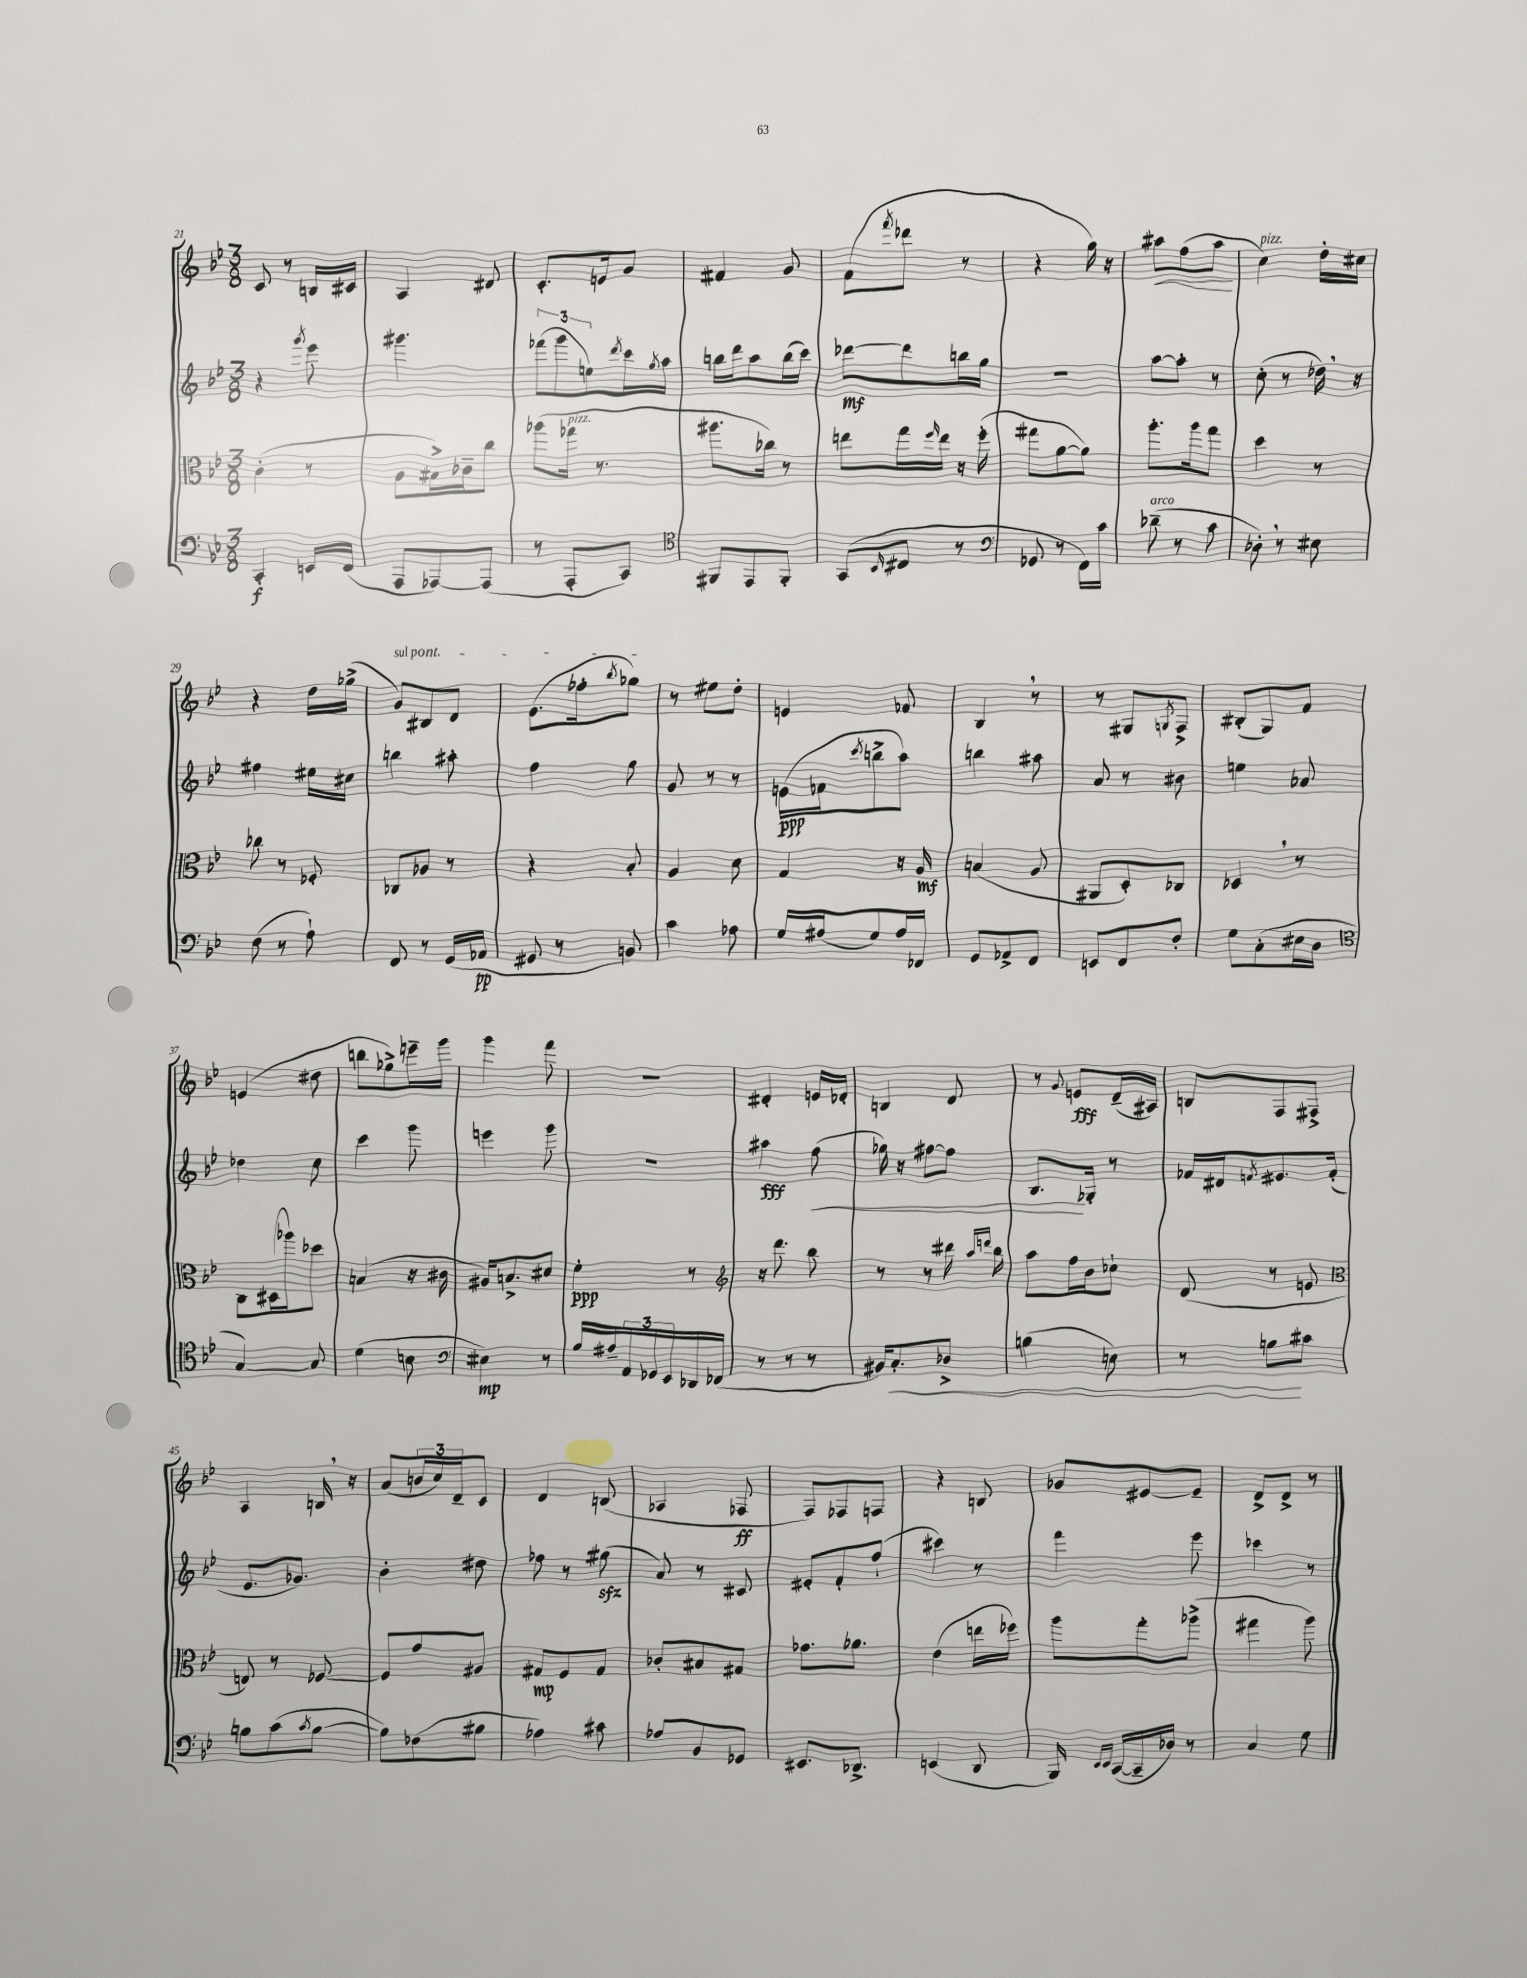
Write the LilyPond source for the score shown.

<<
\new StaffGroup <<
\new Staff = "s0" {
    \clef treble \key bes \major \numericTimeSignature \time 3/8
    c'8 r8 b16 cis'16 |
    a4 dis'8 |
    c'8.-. e'16 g'8 |
    fis'4 g'8 |
    f'8( \acciaccatura { f'''8 } des'''8 r8 |
    r4 g''16) r16 |
    ais''8\< f''8( ais''8\! |
    c''4^\markup { \italic "pizz." }) d''16-. cis''16 |
    r4 d''16 ges''16->( |
    \once \override TextSpanner.bound-details.left.text = \markup { \italic "sul pont." } g'8\startTextSpan) bis8 d'8 |
    ees'8.( fes''16-. \acciaccatura { bes''8 } ges''8\stopTextSpan) |
    r8 eis''8 d''8-. |
    e'4 fes'8 |
    bes4 \breathe r8 |
    r8 gis8 \acciaccatura { g8 } f8-> |
    bis8-.( g8) f'8 |
    e'4( dis''8 |
    b''8 ges''8->) e'''16-- g'''16 |
    g'''4 f'''8 |
    R4. |
    dis'4-. e'16 des'16-. |
    b4 d'8 |
    r8 \appoggiatura { g'8 } e'8\fff d'16--( ais16) |
    b8 f8 fis8-> |
    a4 b16 \breathe r16 |
    a'8( \tuplet 3/2 { b'16 c''16) d'16-- } c'8 |
    d'4 b8( |
    aes4 fes8\ff |
    f8) fes8 f8 |
    r4 b8 |
    ges'8 eis'8~ eis'8-- |
    d'8-> d'8-> r8 \bar "|." |
}
\new Staff = "s1" {
    \clef treble \key bes \major \numericTimeSignature \time 3/8
    r4 \acciaccatura { g'''8 } ees'''8 |
    gis'''4. |
    \tuplet 3/2 { fes'''8( g'''8 e''8) } \acciaccatura { d'''8 } c'''16 \acciaccatura { g''8 } a''16 |
    b''16 d'''16 a''8 b''16( c'''16) |
    des'''8~\mf des'''8 b''16 g''16 |
    R4. |
    a''8~ a''8-. r8 |
    c''8-.( r8 des''16) \breathe r16 |
    fis''4 eis''16 cis''16 |
    b''4 ais''8-. |
    f''4 g''8 |
    g'8 r8 r8 |
    e'16\ppp( fes'16 \acciaccatura { c'''8 } b''8-> a''8) |
    b''4 ais''8 |
    a'8 r8 bis'8 |
    e''4 aes'8 |
    des''4 c''8 |
    c'''4 g'''8 |
    e'''4 g'''8 |
    R4. |
    ais''4\fff f''8\<( |
    ges''16) r16 fis''8~ fis''8 |
    bes8.\! ges16-. r8 |
    fes'16 dis'16 \acciaccatura { f'8 } eis'8. f'16-.( |
    ees'8. ges'8.) |
    bes'4-. dis''8 |
    fes''8 r8 gis''8\sfz( |
    a'8) r8 cis'8 |
    eis'8-. f'8-. f''8-!( |
    cis'''4) r8 |
    f'''4 ees'''8 |
    ces'''4 r8 \bar "|." |
}
\new Staff = "s2" {
    \clef alto \key bes \major \numericTimeSignature \time 3/8
    c'4-.( r8 |
    a8 bis16->) ces'16-- c''8 |
    aes''8( ges''16^\markup { \italic "pizz." } r8. |
    ais''8. ces''16) r8 |
    e''8 g''16 \grace { f''16 } e''16 r16 f''16-.( |
    gis''8 a'8~ a'8) |
    a''8.-. a''16 g''8 |
    d''4 r8 |
    ces''8 r8 fes8-. |
    ces8 aes8 r8 |
    r4 bes8-. |
    a4 d'8 |
    g4 r16 a16\mf |
    b4( a8 |
    ais,8 d8-.) ces8 |
    des4 \breathe r8 |
    c8 dis16( aes''16) des''8 |
    b4( r16 cis'16 |
    ais16) b8.-> dis'8 |
    f'4-.\ppp r8 |
    \clef treble r16 d'''8. bes''8 |
    r8 r8 dis'''16 \grace { a''16 d'''16 } bes''16 |
    a''8 f''16 bes'16 ces''8-! |
    d'8( r8 e'8 |
    \clef alto e8) r8 fes8~ |
    fes8 g'8 ais8 |
    gis8\mp f8 gis8 |
    ces'8-. bis8 gis8 |
    ges'8. aes'8. |
    ees'4( e''16 fes''16) |
    a''8 g''8-. aes''8->( |
    gis''4 a''8) \bar "|." |
}
\new Staff = "s3" {
    \clef bass \key bes \major \numericTimeSignature \time 3/8
    c,4-.\f e,16 f,16( |
    a,,8 aes,,8~) aes,,8( |
    r8 a,,8-. c,8) |
    \clef tenor fis,8 ees,8 fis,8-. |
    g,8( \grace { bes,16 } cis8 r8 |
    \clef bass ges,8 r8 f,16) c'16 |
    des'8--^\markup { \italic "arco" }( r8 c'8 |
    des8-.) \breathe r8 eis8 |
    f8( r8 a8-!) |
    f,8 r8 g,16( aes,16\pp |
    gis,8 r8 b,8) |
    c'4 aes8 |
    g16 ais16( g8) ais16 fes,16 |
    g,8 aes,8-> f,8 |
    e,8 f,8 f8-. |
    g8 c8-.( eis16 d16 |
    \clef tenor g4~) g8 |
    d'4( b8 |
    \clef bass eis4\mp) r8 |
    bes16 ais16-- \tuplet 3/2 { a,16 ges,16 ees,16 } des,16 fes,16( |
    r8 r8 r8 |
    bis,16) c8.-.\< des8-> |
    b4( e8) |
    r8 b8\! cis'8 |
    b8 c'8( \acciaccatura { c'8 } b8~ |
    b8) fes8( bis8 |
    aes4) cis'8 |
    aes8 bes,8 ges,8 |
    eis,8. des,8.-> |
    e,4( d,8 |
    bes,,16) \grace { ees,16 ees,16 } c,16~( c,16-- des16) r8 |
    c4 g8 \bar "|." |
}
>>
>>
\layout { \context { \Score currentBarNumber = #21 } }
